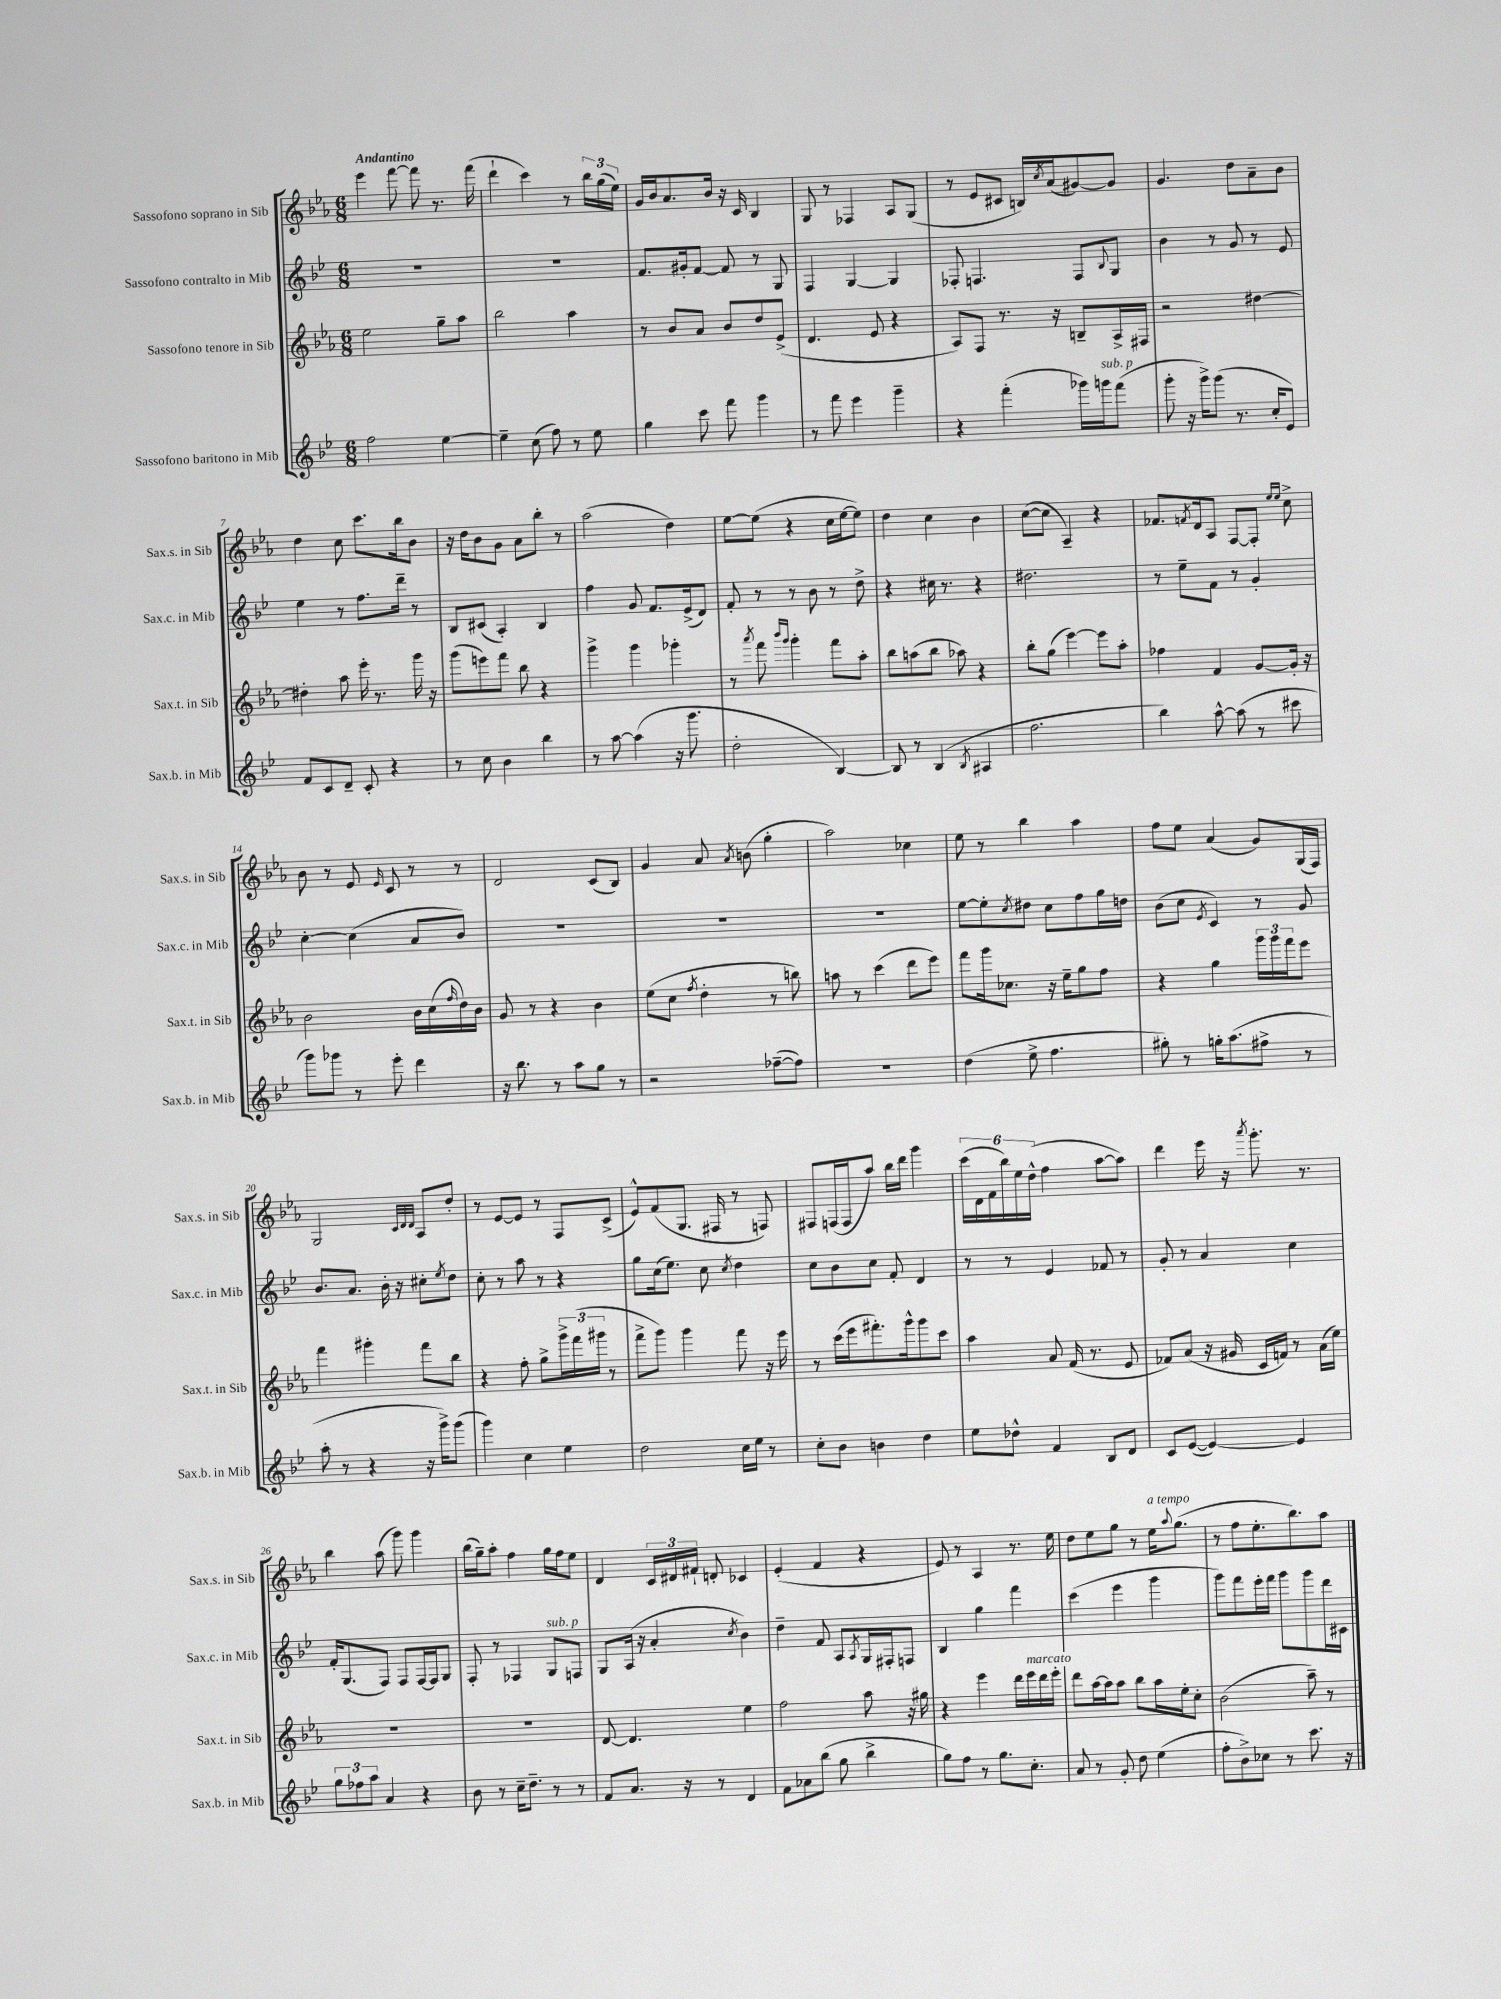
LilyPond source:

<<
\new StaffGroup <<
\new Staff = "s0" \with { instrumentName = "Sassofono soprano in Sib" shortInstrumentName = "Sax.s. in Sib" } {
    \clef treble \key ees \major \numericTimeSignature \time 6/8 \tempo "Andantino"
    ees'''4 f'''8~ f'''8 r8. f'''16( |
    d'''4-! c'''4) r8 \tuplet 3/2 { bes''16 g''16( ees''16) } |
    g'16 bes'16 aes'8. bes'16 r16 c'16 bes4 |
    g8 r8 fes4 aes8 g8( |
    r8 ees'8 cis'8 b16) \acciaccatura { c''8 } aes'16( gis'8~) gis'8 |
    g'4. d''8 aes'8-- bes'8 |
    d''4 c''8 c'''8. bes''16 bes'8 |
    r16 d''16 bes'8 g'8 aes'8 bes''8-. r8 |
    aes''2( d''4) |
    ees''8~ ees''8( r4 c''16 ees''16~ ees''8) |
    d''4 c''4 bes'4 |
    c''8~( c''8 aes4--) r4 |
    fes'8. \acciaccatura { f'8 } d'16 aes8 f8~ f8-. \grace { ees''16 ees''16 } c''8-> |
    bes'8 r8 ees'8 \grace { ees'16 } c'8 r8 r8 |
    d'2 c'8( bes8) |
    g'4 aes'8 \acciaccatura { aes'8 } b'8( g''4-. |
    aes''2) ces''4 |
    ees''8 r8 bes''4 aes''4 |
    f''8 ees''8 aes'4( g'8) g16( f16) |
    g2 \grace { c'32 d'32 d'32 } aes8 d''8-. |
    r8 ees'8~ ees'8 r8 f8 c'8->( |
    ees'8-^) f'8( g8. fis16 r8 f8) |
    fis8 f16( f16 aes''8) bes''16 d'''16 g'''4 |
    \tuplet 6/4 { c'''16( d'16 f'16 bes''16) ees''16 d''16-^( } f''4 aes''8~ aes''8) |
    d'''4 ees'''16 r16 \acciaccatura { aes'''8 } g'''8.-. r8. |
    bes''4 aes''8( g'''8) g'''4 |
    bes''16( g''16--) aes''8-. f''4 g''16 f''16 ees''8 |
    d'4 \tuplet 3/2 { c'16 dis'16 fis'16-! } d'8-. ces'4 |
    ees'4-.( f'4 r4 |
    ees'8) r8 aes4 r8. ees''16 |
    d''8 ees''8 g''8 r8 ees''16^\markup { \italic "a tempo" } \appoggiatura { aes''8 } g''8.( |
    r8 f''8 ees''8.-. bes''8.) aes''8 \bar "|." |
}
\new Staff = "s1" \with { instrumentName = "Sassofono contralto in Mib" shortInstrumentName = "Sax.c. in Mib" } {
    \clef treble \key bes \major \numericTimeSignature \time 6/8
    R2. |
    R2. |
    f'8. gis'16-. f'8~ f'8 r8 g8 |
    f4 g4~ g4 |
    fes8-. f4. f8 \appoggiatura { bes8 } g8 |
    bes'4 r8 g'8 r8 ees'8 |
    ees''4 r8 f''8. d'''16-- r8 |
    bes8 cis'8( a4-.) bes4 |
    f''4 g'8 f'8. ees'16->( d'8) |
    f'8-. r8 r8 bes'8 r8 d''8-> |
    r4 cis''16 r8. r4 |
    dis''2. |
    r8 ees''8-- f'8 r8 g'4-. |
    c''4~-. c''4( a'8 bes'8) |
    R2. |
    R2. |
    R2. |
    ees''8~ ees''8-. \acciaccatura { c''8 } dis''8 c''8 f''8 g''16 d''16 |
    bes'8( c''8 \acciaccatura { ees'8 } c'4) r8 g'8 |
    bes'8. a'8. bes'16-. r16 cis''8-. \acciaccatura { ees''8 } d''8 |
    c''8-. r8 a''8 r8 r4 |
    g''8 c''16( ees''8.) c''8 \acciaccatura { c''8 } d''4 |
    c''8 bes'8 c''8 f'8-. d'4 |
    r8 r8 ees'4 fes'8 r8 |
    g'8-. r8 a'4 c''4 |
    f'16-. g8.( f8) f8 f16~ f16 g8 |
    f8-. r8 fes4 g8^\markup { \italic "sub. p" } f8 |
    g8 a16( r16 a'4-. \acciaccatura { c''8 } bes'4) |
    d''4-- f'8 a8 \acciaccatura { a8 } g16 fis16-. f8 |
    bes4 g''4 f'''4 |
    c'''4( ees'''4 g'''4 |
    g'''8) f'''8 ees'''16-. f'''16 g'''8 g'''8 d'''16 cis'16 \bar "|." |
}
\new Staff = "s2" \with { instrumentName = "Sassofono tenore in Sib" shortInstrumentName = "Sax.t. in Sib" } {
    \clef treble \key ees \major \numericTimeSignature \time 6/8
    ees''2 g''8-- aes''8 |
    bes''2 aes''4 |
    r8 bes'8 aes'8 bes'8 d''8 ees'8->( |
    d'4. ees'8 r4 |
    aes8) f8 r8. r16 b8-- aes16-> fis16 |
    r2 dis''4~ |
    dis''4-. aes''8 ees'''16-. r8. g'''16 r16 |
    g'''8( e'''8) f'''8 bes''8 r4 |
    g'''4-> g'''4 ges'''4-. |
    r8 \acciaccatura { aes'''8 } f'''8 \grace { bes'''16 g'''16 } g'''4-. f'''8 aes''8-. |
    bes''8 a''8( bes''8 aes''8) r4 |
    bes''8-. g''8( ees'''4~) ees'''8 aes''8-. |
    fes''4 f'4 g'8~ g'16-. r16 |
    bes'2 bes'16 c''16( \grace { f''16 } d''16) bes'16 |
    g'8 r8 r4 bes'4 |
    ees''8( c''8 \acciaccatura { f''8 } d''4-. r8 b''8) |
    a''8 r8 c'''4( d'''8 ees'''8) |
    f'''8 g'''16 ces''8. r16 ees''16-- g''8 f''8 |
    r4 g''4 \tuplet 3/2 { g'''16 g'''16 f'''16 } ees'''8 |
    f'''4 gis'''4-. f'''8 bes''8 |
    r4 f''8-. g''8-> \tuplet 3/2 { g'''16-> f'''16( gis'''16 } r8 |
    f'''8-> g'''8) g'''4 f'''8 r16 ees'''16 |
    r8 c'''16( ees'''16 fis'''8.-.) g'''16-^ g'''8 c'''8 |
    aes''4 aes'8 f'16( r8. ees'8 |
    fes'8) aes'8( r16 gis'16 c'16 f'16) r8 aes'16( ees''16) |
    R2. |
    R2. |
    d'8~ d'4. ees''4 |
    f''2 aes''8 r16 gis''16 |
    r4 ees'''4 d'''16 ees'''16^\markup { \italic "marcato" } d'''16 ees'''16-. |
    d'''8 aes''16~ aes''16 aes''8 bes''8 aes''16 ees''16-. c''8-. |
    bes'2( aes''8--) r8 \bar "|." |
}
\new Staff = "s3" \with { instrumentName = "Sassofono baritono in Mib" shortInstrumentName = "Sax.b. in Mib" } {
    \clef treble \key bes \major \numericTimeSignature \time 6/8
    f''2 ees''4~ |
    ees''4-- c''8( f''8) r8 ees''8 |
    g''4 c'''8 f'''8 g'''4 |
    r8 f'''8 ees'''4 g'''4-- |
    r4 f'''4-.( ges'''16) g'''16^\markup { \italic "sub. p" } f'''8( |
    g'''8-. r16 g'''16->) g'''8( r8. c''16-. ees'8) |
    f'8 c'8 d'8-- c'8-. r4 |
    r8 c''8 bes'4 bes''4 |
    r8 a''8~ a''4( r16 g'''8. |
    d''2-. bes4~) |
    bes8 r8 bes4( \acciaccatura { bes8 } ais4 |
    f''2. |
    bes''4) a''8~-^ a''8( r8 cis'''8 |
    g'''8) ges'''8 r8 ees'''8-. d'''4 |
    r16 bes''8. r8 a''8 g''8 r8 |
    r2 fes''8~--( fes''8) |
    R2. |
    d''4( ees''8-> f''4. |
    gis''8-.) r8 g''16-. a''8.( fis''8-> r8 |
    a''8-. r8 r4 r16 g'''16->) g'''8( |
    g'''4) c''4 ees''4 |
    d''2 c''16 ees''16 r8 |
    c''8-. bes'8 b'4 d''4 |
    ees''8 des''8-^ f'4 bes8 d'8 |
    c'8 ees'8~( ees'4~) ees'4 |
    \tuplet 3/2 { g''8 fes''8 a''8 } a'4 r4 |
    bes'8 r8 c''16-- d''8.-- r8 r8 |
    f'8 a'8. r16 r8 d'4 |
    f'8 aes'8 bes''8( g''8 bes''4-> |
    g''8) f''8 r8 g''8. c''8.-. |
    a'8 r8 g'8-. d''8 ees''4( |
    f''8-. bes'8->) ces''8 r8 c'''8. r16 \bar "|." |
}
>>
>>
